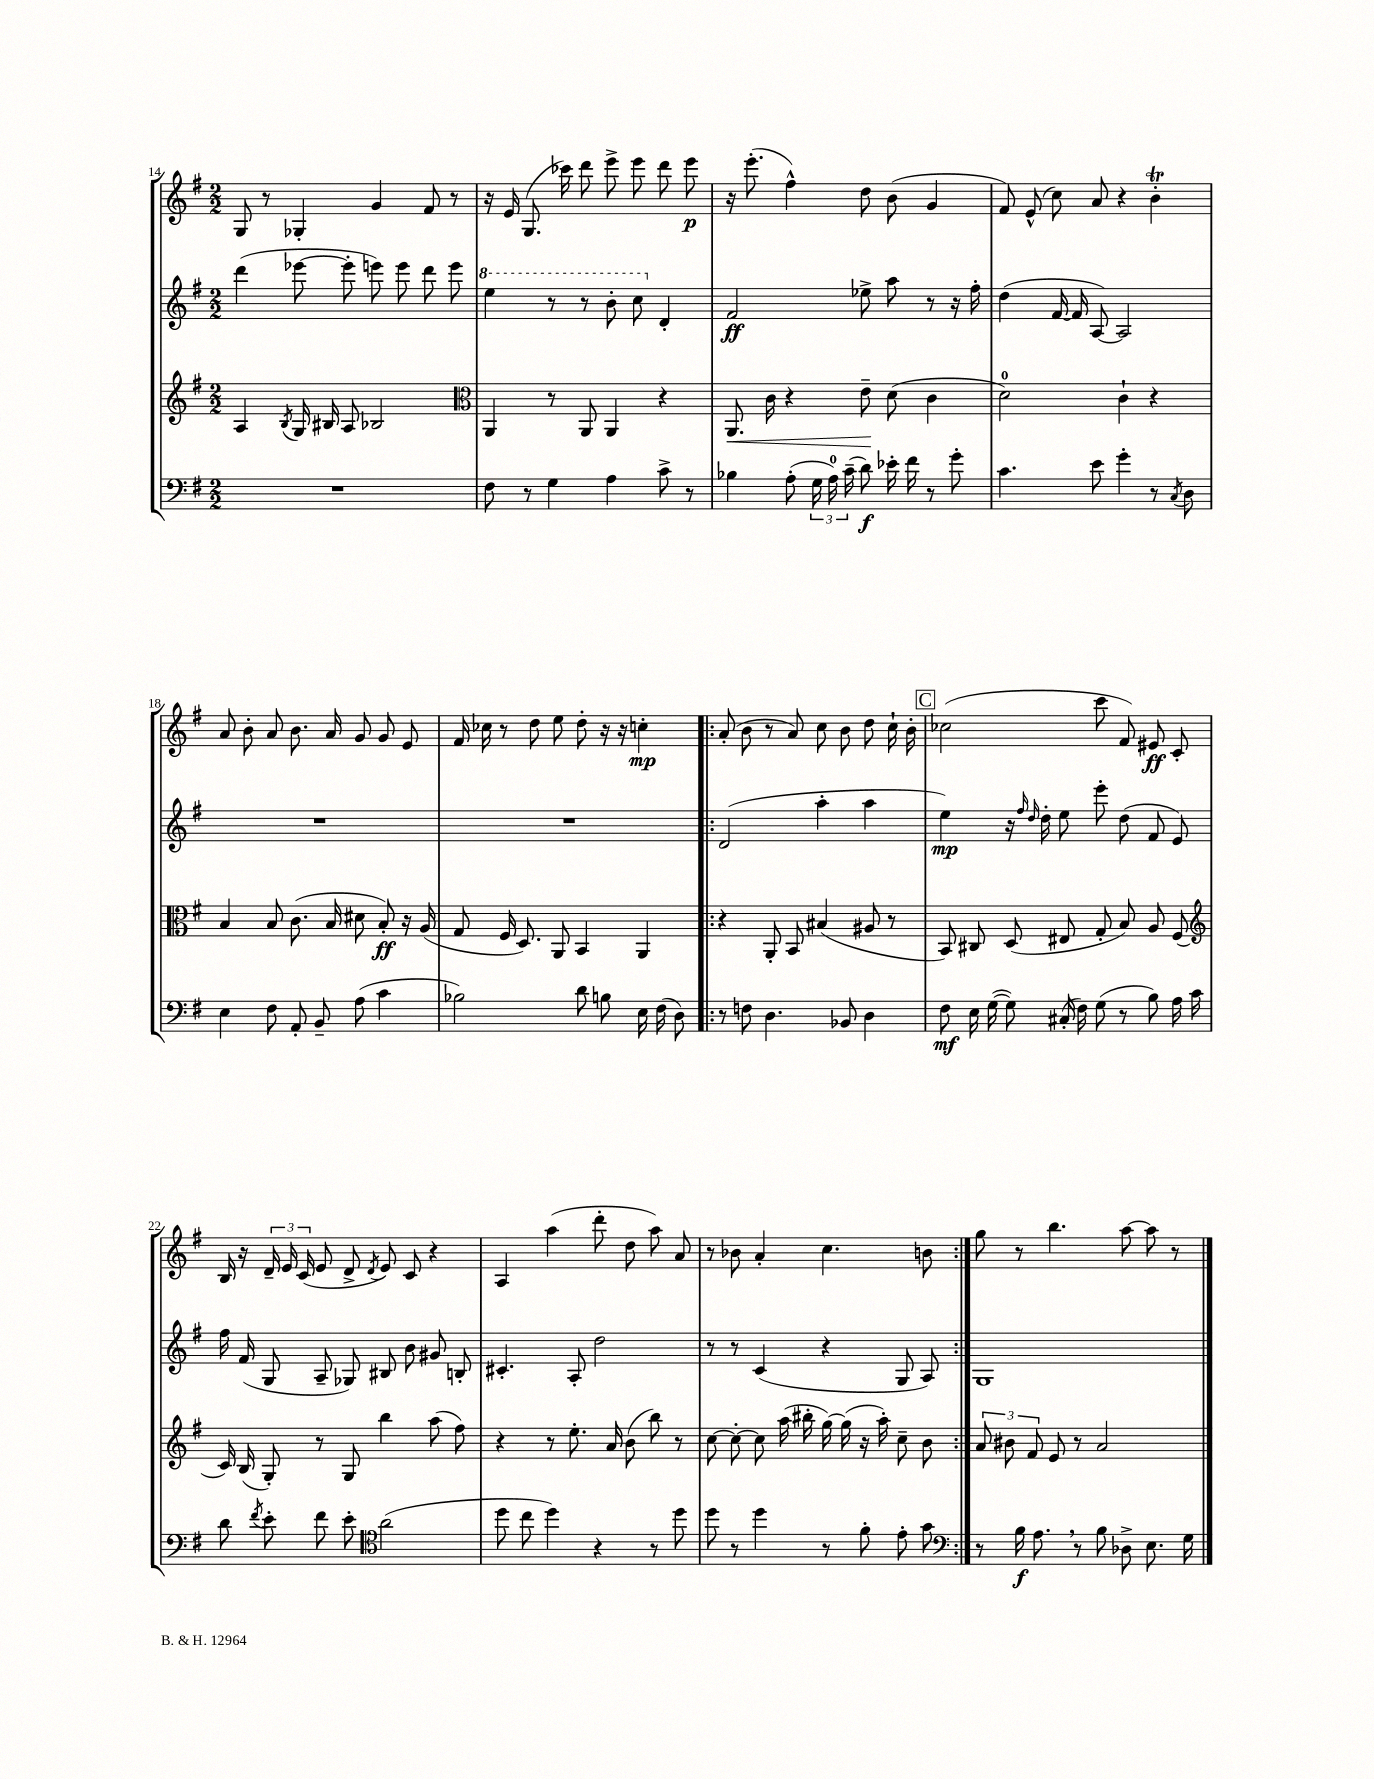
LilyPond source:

<<
\new StaffGroup <<
\new Staff = "s0" {
    \clef treble \key g \major \numericTimeSignature \time 2/2
    \autoBeamOff g8 r8 ges4-. g'4 fis'8 r8 |
    r16 e'16 g8.( ces'''16) d'''8 e'''8-> e'''8 d'''8 e'''8\p |
    r16 e'''8.-.( fis''4-^) d''8 b'8( g'4 |
    fis'8) e'8-^( c''8) a'8 r4 b'4-.\trill |
    a'8 b'8-. a'8 b'8. a'16 g'8 g'8 e'8 |
    fis'16 ces''16 r8 d''8 e''8 d''8-. r16 r16 c''4-.\mp |
    \repeat volta 2 { a'8-.( b'8 r8 a'8) c''8 b'8 d''8 c''16-! b'16-. |
    \mark \markup { \box "C" } ces''2( c'''8 fis'8) eis'8\ff c'8-. |
    b16 r16 \tuplet 3/2 { d'16-- e'16 c'16( } e'8 d'8-> \acciaccatura { d'8 } e'8) c'8 r4 |
    a4 a''4( d'''8-. d''8 a''8) a'8 |
    r8 bes'8 a'4-. c''4. b'8 | }
    g''8 r8 b''4. a''8~ a''8 r8 \bar "|." |
}
\new Staff = "s1" {
    \clef treble \key g \major \numericTimeSignature \time 2/2
    \autoBeamOff d'''4( ees'''8~ ees'''8-. e'''8) e'''8 d'''8 e'''8 |
    \ottava #1 e'''4 r8 r8 b''8-. c'''8 \ottava #0 d'4-. |
    fis'2\ff ees''8-> a''8 r8 r16 fis''16-. |
    d''4( fis'16~ fis'16 a8~) a2 |
    R1 |
    R1 |
    \repeat volta 2 { d'2( a''4-. a''4 |
    \mark \markup { \box "C" } e''4\mp) r16 \grace { fis''16 d''16 } d''16-. e''8 e'''8-. d''8( fis'8 e'8) |
    fis''16 fis'16( g8 a8-- ges8) bis8 b'8 gis'8 b8-. |
    cis'4.-. a8-. d''2 |
    r8 r8 c'4( r4 g8 a8) | }
    g1 \bar "|." |
}
\new Staff = "s2" {
    \clef treble \key g \major \numericTimeSignature \time 2/2
    \autoBeamOff a4 \acciaccatura { b8 } g16 bis16 a8 bes2 |
    \clef alto a,4 r8 a,8 a,4 r4 |
    a,8.\< c'16 r4 e'8--\! d'8( c'4 |
    d'2-0) c'4-! r4 |
    b4 b8 c'8.( b16 dis'8 b8-.\ff) r16 a16( |
    g8 fis16 d8.) a,8 b,4 a,4 |
    \repeat volta 2 { r4 a,8-. b,8 bis4( ais8 r8 |
    \mark \markup { \box "C" } b,8) cis8 d8( eis8 g8-. b8) a8 fis8( |
    \clef treble c'16) b16( g8-.) r8 g8 b''4 a''8( fis''8) |
    r4 r8 e''8.-. a'16 b'8( b''8) r8 |
    c''8~ c''8~-. c''8 a''16( bis''16-. g''16~) g''16( r16 a''16-.) c''8-- b'8 | }
    \tuplet 3/2 { a'8 bis'8 fis'8 } e'8 r8 a'2 \bar "|." |
}
\new Staff = "s3" {
    \clef bass \key g \major \numericTimeSignature \time 2/2
    \autoBeamOff R1 |
    fis8 r8 g4 a4 c'8-> r8 |
    bes4 a8-.( \tuplet 3/2 { g16 a16-0) c'16--( } d'8\f) ees'16-. fis'16 r8 g'8-. |
    c'4. e'8 g'4-. r8 \acciaccatura { c8 } d8 |
    e4 fis8 a,8-. b,8-- a8( c'4 |
    bes2) d'8 b8 e16 fis16( d8) |
    \repeat volta 2 { r8 f8 d4. bes,8 d4 |
    \mark \markup { \box "C" } fis8\mf e16 g16~( g8) cis16-.( fis16) g8( r8 b8) a16 c'16 |
    d'8 \acciaccatura { fis'8 } e'8-. fis'8 e'8-. \clef tenor a'2( |
    d''8 c''8 d''4) r4 r8 d''8 |
    d''8 r8 d''4 r8 fis'8-. e'8-. g'8 | }
    \clef bass r8 b16\f a8. \breathe r8 b8 des8-> e8. g16 \bar "|." |
}
>>
>>
\layout { \context { \Score currentBarNumber = #14 } }
